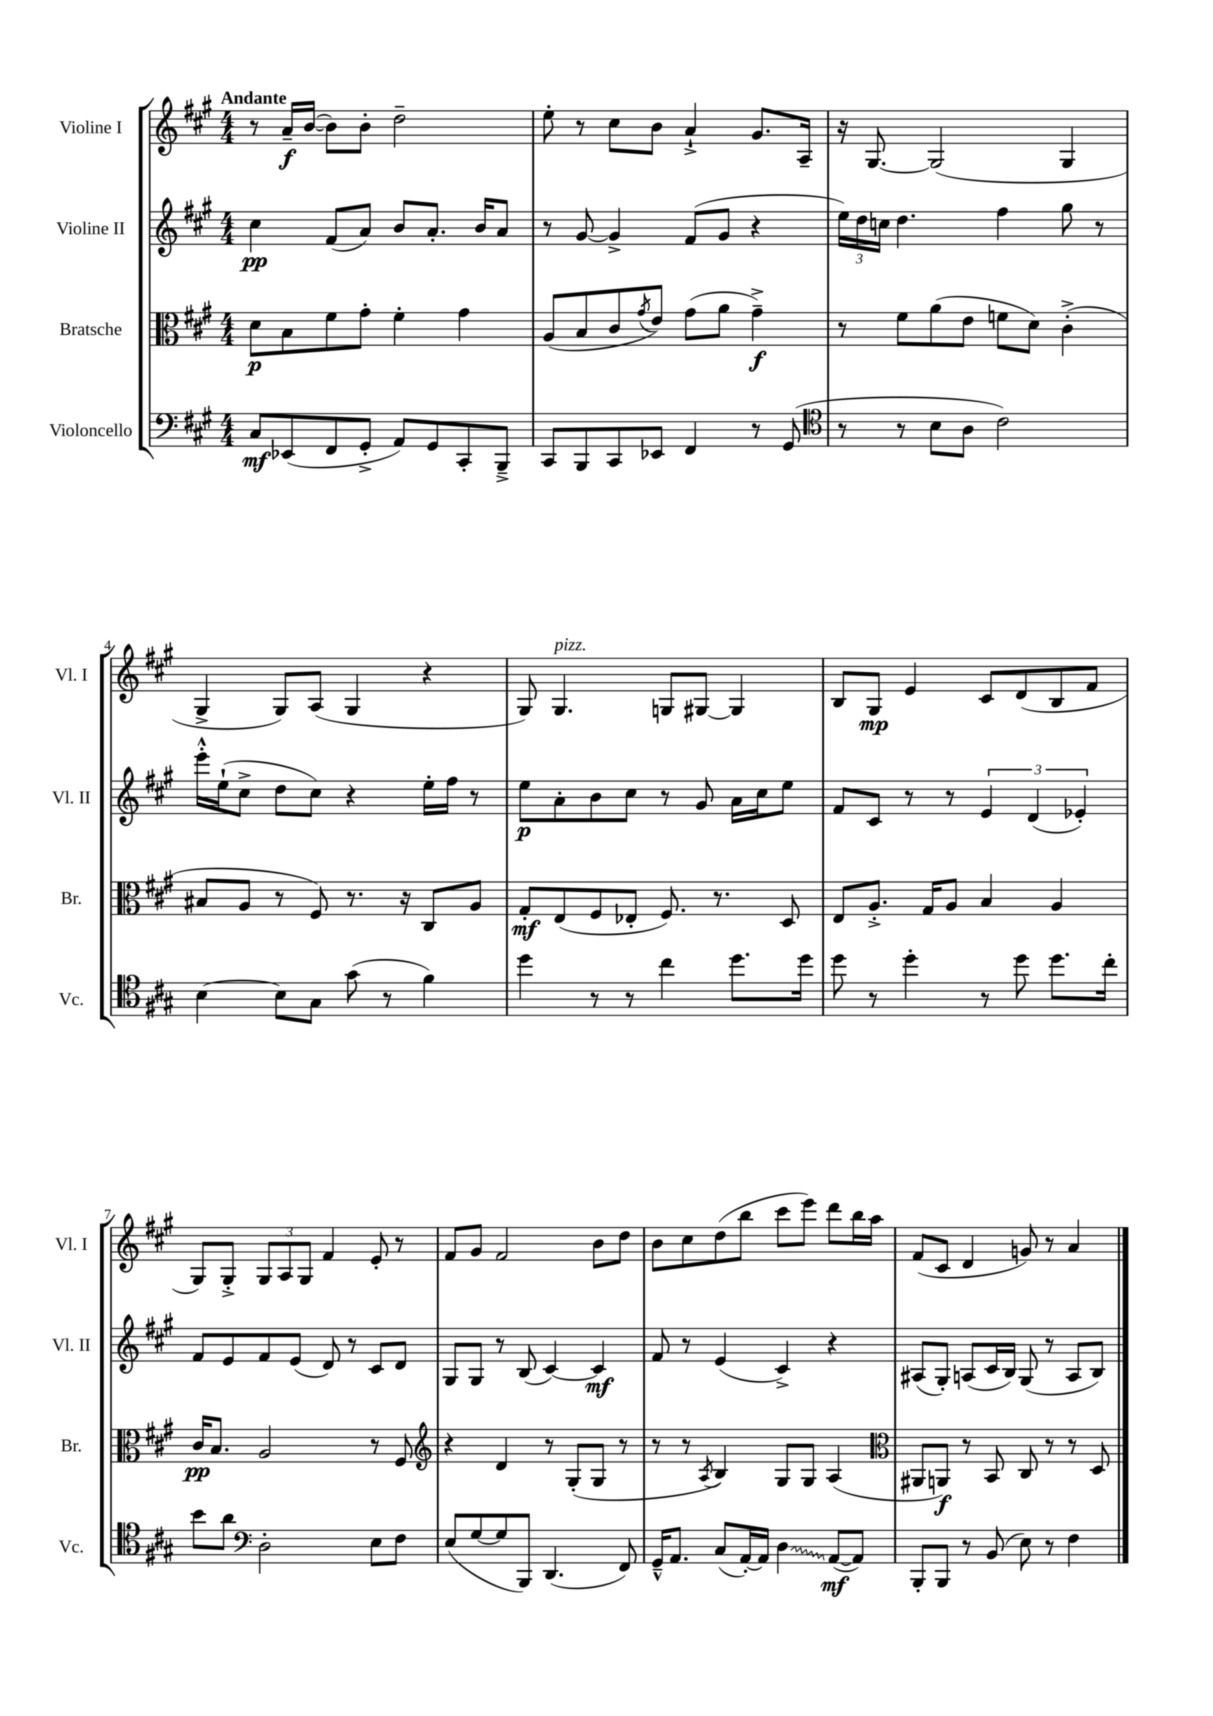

**kern	**kern	**kern	**kern
*staff4	*staff3	*staff2	*staff1
*clefF4	*clefC3	*clefG2	*clefG2
*k[f#c#g#]	*k[f#c#g#]	*k[f#c#g#]	*k[f#c#g#]
*M4/4	*M4/4	*M4/4	*M4/4
8C#/L	8d\L	4cc#\	8r
(8EE-/	8B\	.	16a~/LL
.	.	.	([16b/JJ
8FF#/	8f#\	(8f#/L	8b\]L)
8GG#'^/J	8g#'\J	8a/J)	8b'\J
8AA/L)	4f#'\	8b/L	2dd~\
8GG#/	.	8.a'/J	.
8CC#'/	4g#\	.	.
.	.	16b/LK	.
8BBB~^/J	.	8a/J	.
=	=	=	=
8CC#/L	(8A/L	8r	8ee'\
8BBB/	8B/	[8g#/	8r
8CC#/	8c#/	4g#^/]	8cc#\L
.	8qg#/	.	.
8EE-/J	8e/J)	.	8b\J
4FF#/	(8g#\L	(8f#/L	4a`^/
.	8a\J	8g#/J	.
8r	4g#~^\)	4r	8.g#/L
(8GG#/	.	.	.
.	.	.	16A~/Jk
=	=	=	=
*clefC4	*	*	*
8r	8r	24ee\LL)	16r
.	.	24dd\	.
.	.	.	[8.G#/
.	.	24cc\JJ	.
8r	8f#\L	4.dd\	.
8B\L	(8a\	.	(2G#/]
8A\J	8e\J	.	.
2c#\)	8f\L	4ff#\	.
.	8d\J)	.	.
.	(4c#'^\	8gg#\	4G#/
.	.	8r	.
=	=	=	=
[4B\	8B#/L	16eee'^^\LL	4G#^/
.	.	(16ee`\J	.
.	8A/J	8cc#^\J	.
8B\]L	8r	8dd\L	8G#/L)
8G#\J	8F#/)	8cc#\J)	(8A/J
(8g#\	8.r	4r	4G#/
8r	.	.	.
.	16r	.	.
4f#\)	8C#/L	16ee'\LL	4r
.	.	16ff#\JJ	.
.	8A/J	8r	.
=	=	=	=
4dd\	8G#'/L	8ee\L	8G#/)
.	(8E/	8a'\	4.G#/
8r	8F#/	8b\	.
8r	8E-'/J	8cc#\J	.
4cc#\	8.F#/)	8r	8G/L
.	.	8g#/	[8G#/J
.	8.r	.	.
8.dd\L	.	16a\LL	4G#/]
.	.	16cc#\J	.
.	8D/	8ee\J	.
16dd\Jk	.	.	.
=	=	=	=
8dd\	8E/L	8f#/L	8B/L
8r	8.A'^/J	8c#/J	8G#/J
4dd'\	.	8r	4e/
.	16G#/LK	.	.
.	8A/J	8r	.
8r	4B/	6e/	8c#/L
8dd\	.	.	(8d/
.	.	(6d/	.
8.dd\L	4A/	.	8B/
.	.	6e-'/)	.
.	.	.	8f#/J
16cc#'\Jk	.	.	.
=	=	=	=
8b\L	16c#/LK	8f#/L	8G#/L)
.	8.B/J	.	.
8a\J	.	8e/	8G#'^/J
*clefF4	*	*	*
2D'\	2A/	8f#/	12G#/L
.	.	.	12A/
.	.	(8e/J	.
.	.	.	12G#/J
.	.	8d/)	4f#/
.	.	8r	.
8E\L	8r	8c#/L	8e'/
8F#\J	8F#/	8d/J	8r
=	=	=	=
*	*clefG2	*	*
(8E/L	4r	8G#/L	8f#/L
[8G#/	.	8G#/J	8g#/J
8G#/]	4d/	8r	2f#/
8BBB/J)	.	(8B/	.
(4.DD/	8r	[4c#/)	.
.	(8G#'/L	.	.
.	8G#/J	4c#/]	8b\L
8FF#/)	8r	.	8dd\J
=	=	=	=
16GG#~^^/LK	8r	8f#/	8b\L
8.AA/J	.	.	.
.	8r	8r	8cc#\
.	8qA/	.	.
(8C#/L	4B/)	(4e/	(8dd\
[16AA'/L)	.	.	8bb\J
16AA/]JJ	.	.	.
4D\	8G#/L	4c#^/)	8ccc#\L
.	8G#/J	.	8eee\J)
([8AA/L	(4A/	4r	8ddd\L
8AA/]J)	.	.	16bb\L
.	.	.	16aa\JJ
=	=	=	=
*	*clefC3	*	*
8BBB'/L	8AA#/L	(8A#/L	(8f#/L
8BBB/J	8AA/J)	8G#'/J)	8c#/J
8r	8r	(8A/L	4d/
(8BB/	8BB/	16c#/L	.
.	.	16B/JJ)	.
8E\)	8C#/	(8G#/	8g/)
8r	8r	8r	8r
4F#\	8r	8A/L	4a/
.	8D/	8B/J)	.
==	==	==	==
*-	*-	*-	*-
